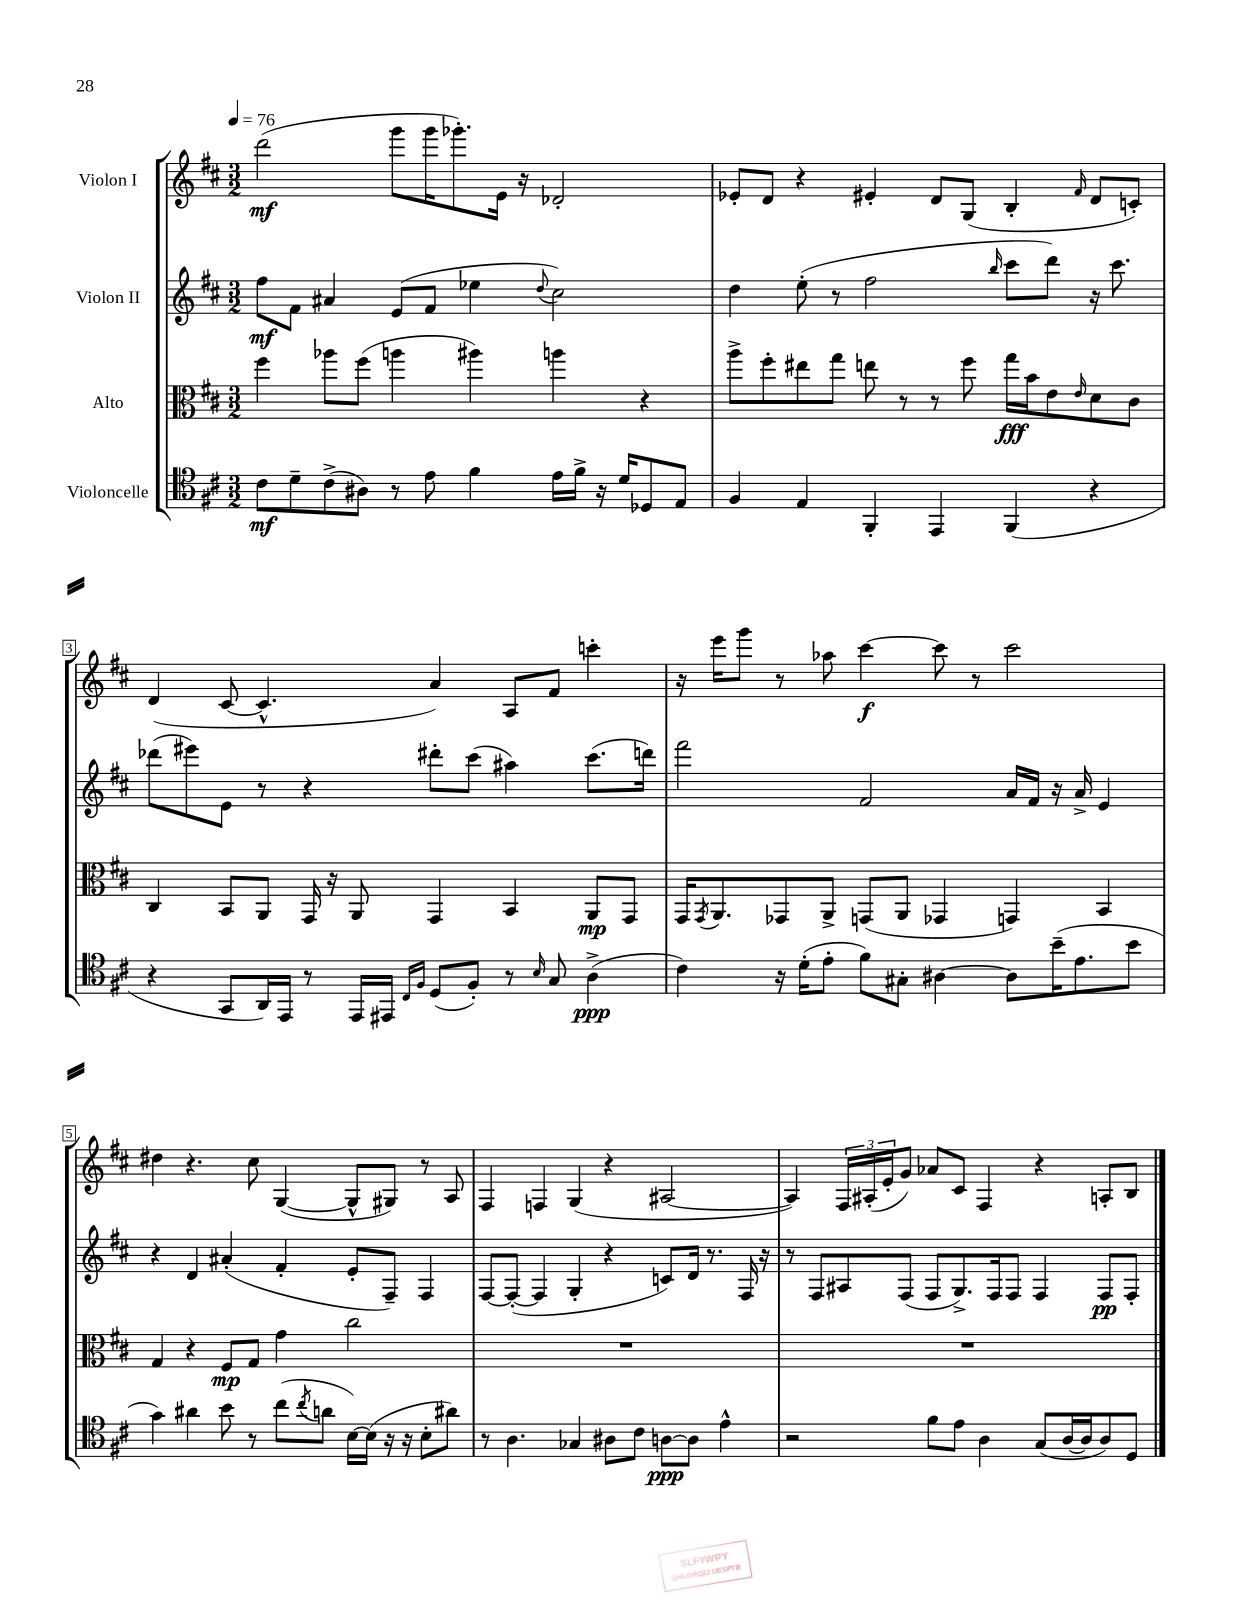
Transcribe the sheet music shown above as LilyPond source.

<<
\new StaffGroup <<
\new Staff = "s0" \with { instrumentName = "Violon I" } {
    \clef treble \key d \major \numericTimeSignature \time 3/2 \tempo 4 = 76
    d'''2\mf( g'''8 g'''16 ges'''8.-.) e'16 r16 des'2-. |
    ees'8-. d'8 r4 eis'4-. d'8 g8( b4-. \grace { fis'16 } d'8 c'8-.) |
    d'4( cis'8~ cis'4.-^ a'4) a8 fis'8 c'''4-. |
    r16 e'''16 g'''8 r8 aes''8 cis'''4~\f cis'''8 r8 cis'''2 |
    dis''4 r4. cis''8 g4~( g8-^ gis8) r8 a8 |
    fis4 f4 g4( r4 ais2~ |
    ais4) \tuplet 3/2 { fis16 ais16-.( e'16-. } g'8) aes'8 cis'8 fis4 r4 a8-. b8 \bar "|." |
}
\new Staff = "s1" \with { instrumentName = "Violon II" } {
    \clef treble \key d \major \numericTimeSignature \time 3/2
    fis''8\mf fis'8 ais'4 e'8( fis'8 ees''4 \appoggiatura { d''8 } cis''2) |
    d''4 e''8-.( r8 fis''2 \grace { b''16 } cis'''8 d'''8) r16 cis'''8. |
    des'''8( eis'''8) e'8 r8 r4 dis'''8-. cis'''8( ais''4) cis'''8.( d'''16) |
    fis'''2 fis'2 a'16 fis'16 r16 a'16-> e'4 |
    r4 d'4 ais'4-.( fis'4-. e'8-. fis8--) fis4 |
    fis8~ fis8~-.( fis4 g4-. r4 c'8) d'16 r8. fis16 r16 |
    r8 fis8 ais8 fis8( fis8 g8.->) fis16 fis8 fis4 fis8\pp fis8-. \bar "|." |
}
\new Staff = "s2" \with { instrumentName = "Alto" } {
    \clef alto \key d \major \numericTimeSignature \time 3/2
    fis''4 aes''8 fis''8( a''4 ais''4) a''4 r4 |
    a''8-> fis''8-. eis''8 g''8 e''8 r8 r8 fis''8 g''16\fff b'16 e'8 \grace { e'16 } d'8 cis'8 |
    cis4 b,8 a,8 g,16 r16 a,8 g,4 b,4 a,8\mp g,8 |
    g,16 \acciaccatura { g,8 } a,8. ges,8 a,8-> g,8( a,8 ges,4 g,4) b,4 |
    g4 r4 fis8\mp g8 g'4 cis''2 |
    R1. |
    R1. \bar "|." |
}
\new Staff = "s3" \with { instrumentName = "Violoncelle" } {
    \clef tenor \key d \major \numericTimeSignature \time 3/2
    cis'8\mf d'8-- cis'8->( ais8) r8 e'8 fis'4 e'16 fis'16-> r16 d'16 des8 e8 |
    fis4 e4 fis,4-. e,4 fis,4( r4 |
    r4 g,8 a,16) e,16 r8 e,16 eis,16 \grace { cis16 fis16 } d8( fis8-.) r8 \grace { b16 } g8 a4->\ppp( |
    cis'4) r16 d'16-.( e'8-. fis'8) gis8-. ais4~ ais8 b'16--( e'8. b'8 |
    g'4) ais'4 b'8 r8 cis''8( \acciaccatura { cis''8 } a'8 b16~) b16( r16 r16 b8-. ais'8) |
    r8 a4. ges4 ais8 cis'8 a8~\ppp a8 e'4-^ |
    r2 fis'8 e'8 a4 g8( a16~ a16 a8) d8 \bar "|." |
}
>>
>>
\layout { \context { \Score \override BarNumber.stencil = #(make-stencil-boxer 0.1 0.3 ly:text-interface::print) } }
